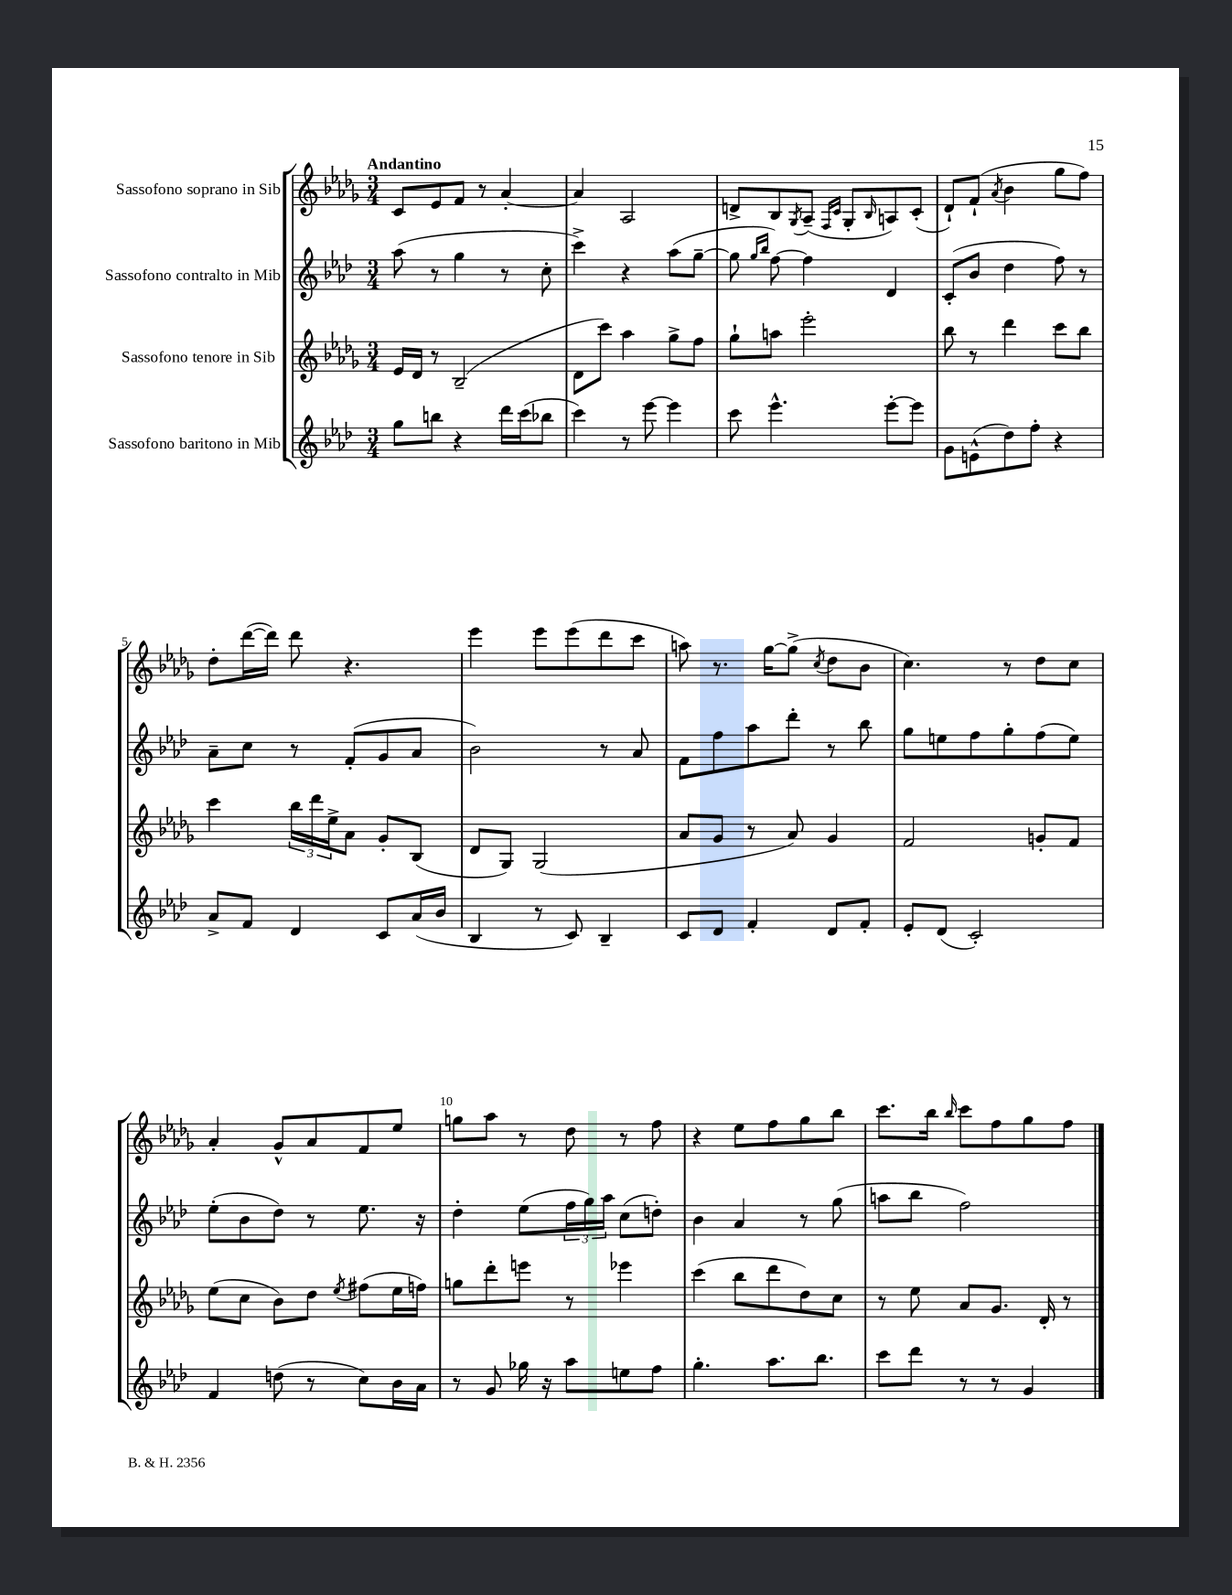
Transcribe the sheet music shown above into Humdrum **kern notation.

**kern	**kern	**kern	**kern
*part4	*part3	*part2	*part1
*staff4	*staff3	*staff2	*staff1
*I"Sassofono baritono in Mib	*I"Sassofono tenore in Sib	*I"Sassofono contralto in Mib	*I"Sassofono soprano in Sib
*clefG2	*clefG2	*clefG2	*clefG2
*k[b-e-a-d-]	*k[b-e-a-d-g-]	*k[b-e-a-d-]	*k[b-e-a-d-g-]
*M3/4	*M3/4	*M3/4	*M3/4
=1	=1	=1	=1
!	!	!	!LO:TX:a:B:t=Andantino
8gg\L	16e-/LL	(8aa-\	8c/L
.	16d-/JJ	.	.
8bbn\J	8r	8r	8e-/
4r	(2B-~/	4gg\	8f/J
.	.	.	8r
16ddd-\LL	.	8r	[4a-'/
(16ccc\J	.	.	.
8bb-X\J	.	8cc'\	.
=2	=2	=2	=2
4ccc\)	8d-\L	4ccc^\)	4a-/]
.	8ccc\J)	.	.
8r	4aa-\	4r	2A-/
[8eee-\	.	.	.
4eee-\]	8gg-^\L	(8aa-\L	.
.	8ff\J	[8gg~\J	.
=3	=3	=3	=3
8ccc\	8gg-`\L	8gg\]	8dn^/L
.	.	16qqgg/LL	.
.	.	16qqbb-/JJ	.
4.eee-^^\	8aan\J	[8ff\)	8B-/
.	.	.	8qG-/
.	2eee-'\	4ff\]	(8A-~/J
.	.	.	16qqF/LL
.	.	.	16qqc/JJ
.	.	.	8G-'/L
.	.	.	16qqB-/
[8eee-'\L	.	4d-/	8An/)
8eee-\J]	.	.	(8c'/J
=4	=4	=4	=4
8g\L	8bb-\	(8c'/L	8d-`/L)
(8en^^\	8r	8b-/J	(8f`/J
.	.	.	8qa-/
8dd-\)	4ddd-\	4dd-\	4b-\
8ff'\J	.	.	.
4r	8ccc\L	8ff\)	8gg-\L
.	8bb-\J	8r	8ff\J)
!!LO:LB:g=z
=5	=5	=5	=5
8a-^/L	4ccc\	8a-~\L	8dd-'\L
8f/J	.	8cc\J	([16ddd-\L
.	.	.	16ddd-\JJ])
4d-/	24bb-\LL	8r	8ddd-\
.	24ddd-\	.	.
.	24ee-^\J	.	.
.	8a-\J	(8f'/L	4.r
8c/L	8g-'/L	8g/	.
(16a-/L	(8B-/J	8a-/J	.
16b-/JJ	.	.	.
=6	=6	=6	=6
4B-/	8d-/L	2b-\)	4eee-\
.	8G-/J)	.	.
8r	(2G-/	.	8eee-\L
8c/)	.	.	(8eee-\
4B-~/	.	8r	8ddd-\
.	.	8a-/	8ccc\J
=7	=7	=7	=7
8c/L	8a-/L	8f\L	8aan\)
8d-/J	8g-/J	8ff\	8.r
4f'/	8r	8aa-\	.
.	.	.	[16gg-\KL
.	8a-/)	8ddd-'\J	(8gg-^\J]
.	.	.	8qcc/
8d-/L	4g-/	8r	8dd-\L
8f'/J	.	8bb-\	8b-\J
=8	=8	=8	=8
8e-'/L	2f/	8gg\L	4.cc\)
(8d-/J	.	8een\	.
2c'/)	.	8ff\	.
.	.	8gg'\	8r
.	8gn'/L	(8ff\	8dd-\L
.	8f/J	8ee\J)	8cc\J
!!LO:LB:g=z
=9	=9	=9	=9
4f/	(8ee-\L	(8ee-'\L	4a-'/
.	8cc\J	8b-\	.
(8ddn\	8b-\L)	8dd-\J)	8g-^^/L
8r	8dd-\J	8r	8a-/
.	8qee-/	.	.
8cc\L)	(8ff#X\L	8.ee-\	8f/
16b-\L	16ee-\L	.	8ee-/J
16a-\JJ	16ffn\JJ)	16r	.
=10	=10	=10	=10
8r	8ggn\L	4dd-'\	8ggn\L
8g/	8ddd-'\	.	8aa-\J
16gg-X\	8eeen\J	(8ee-\L	8r
16r	.	.	.
8aa-\L	8r	24ff\L	8dd-\
.	.	24gg\)	.
.	.	24aa-\JJ	.
8een\	4eee-X\	(8cc\L	8r
8ff\J	.	8ddn'\J)	8ff\
=11	=11	=11	=11
4.gg'\	(4ccc\	4b-\	4r
.	8bb-\L	4a-/	8ee-\L
8.aa-\L	8ddd-\	.	8ff\
.	8dd-\)	8r	8gg-\
8.bb-\J	.	.	.
.	8cc\J	(8gg\	8bb-\J
=12	=12	=12	=12
8ccc\L	8r	8aan\L	8.ccc\L
8ddd-\J	8ee-\	8bb-\J	.
.	.	.	16bb-\Jk
.	.	.	16qqbb-/
8r	8a-/L	2ff\)	8ccc\L
8r	8.g-/J	.	8ff\
4g/	.	.	8gg-\
.	16d-'/	.	.
.	8r	.	8ff\J
==	==	==	==
*-	*-	*-	*-
